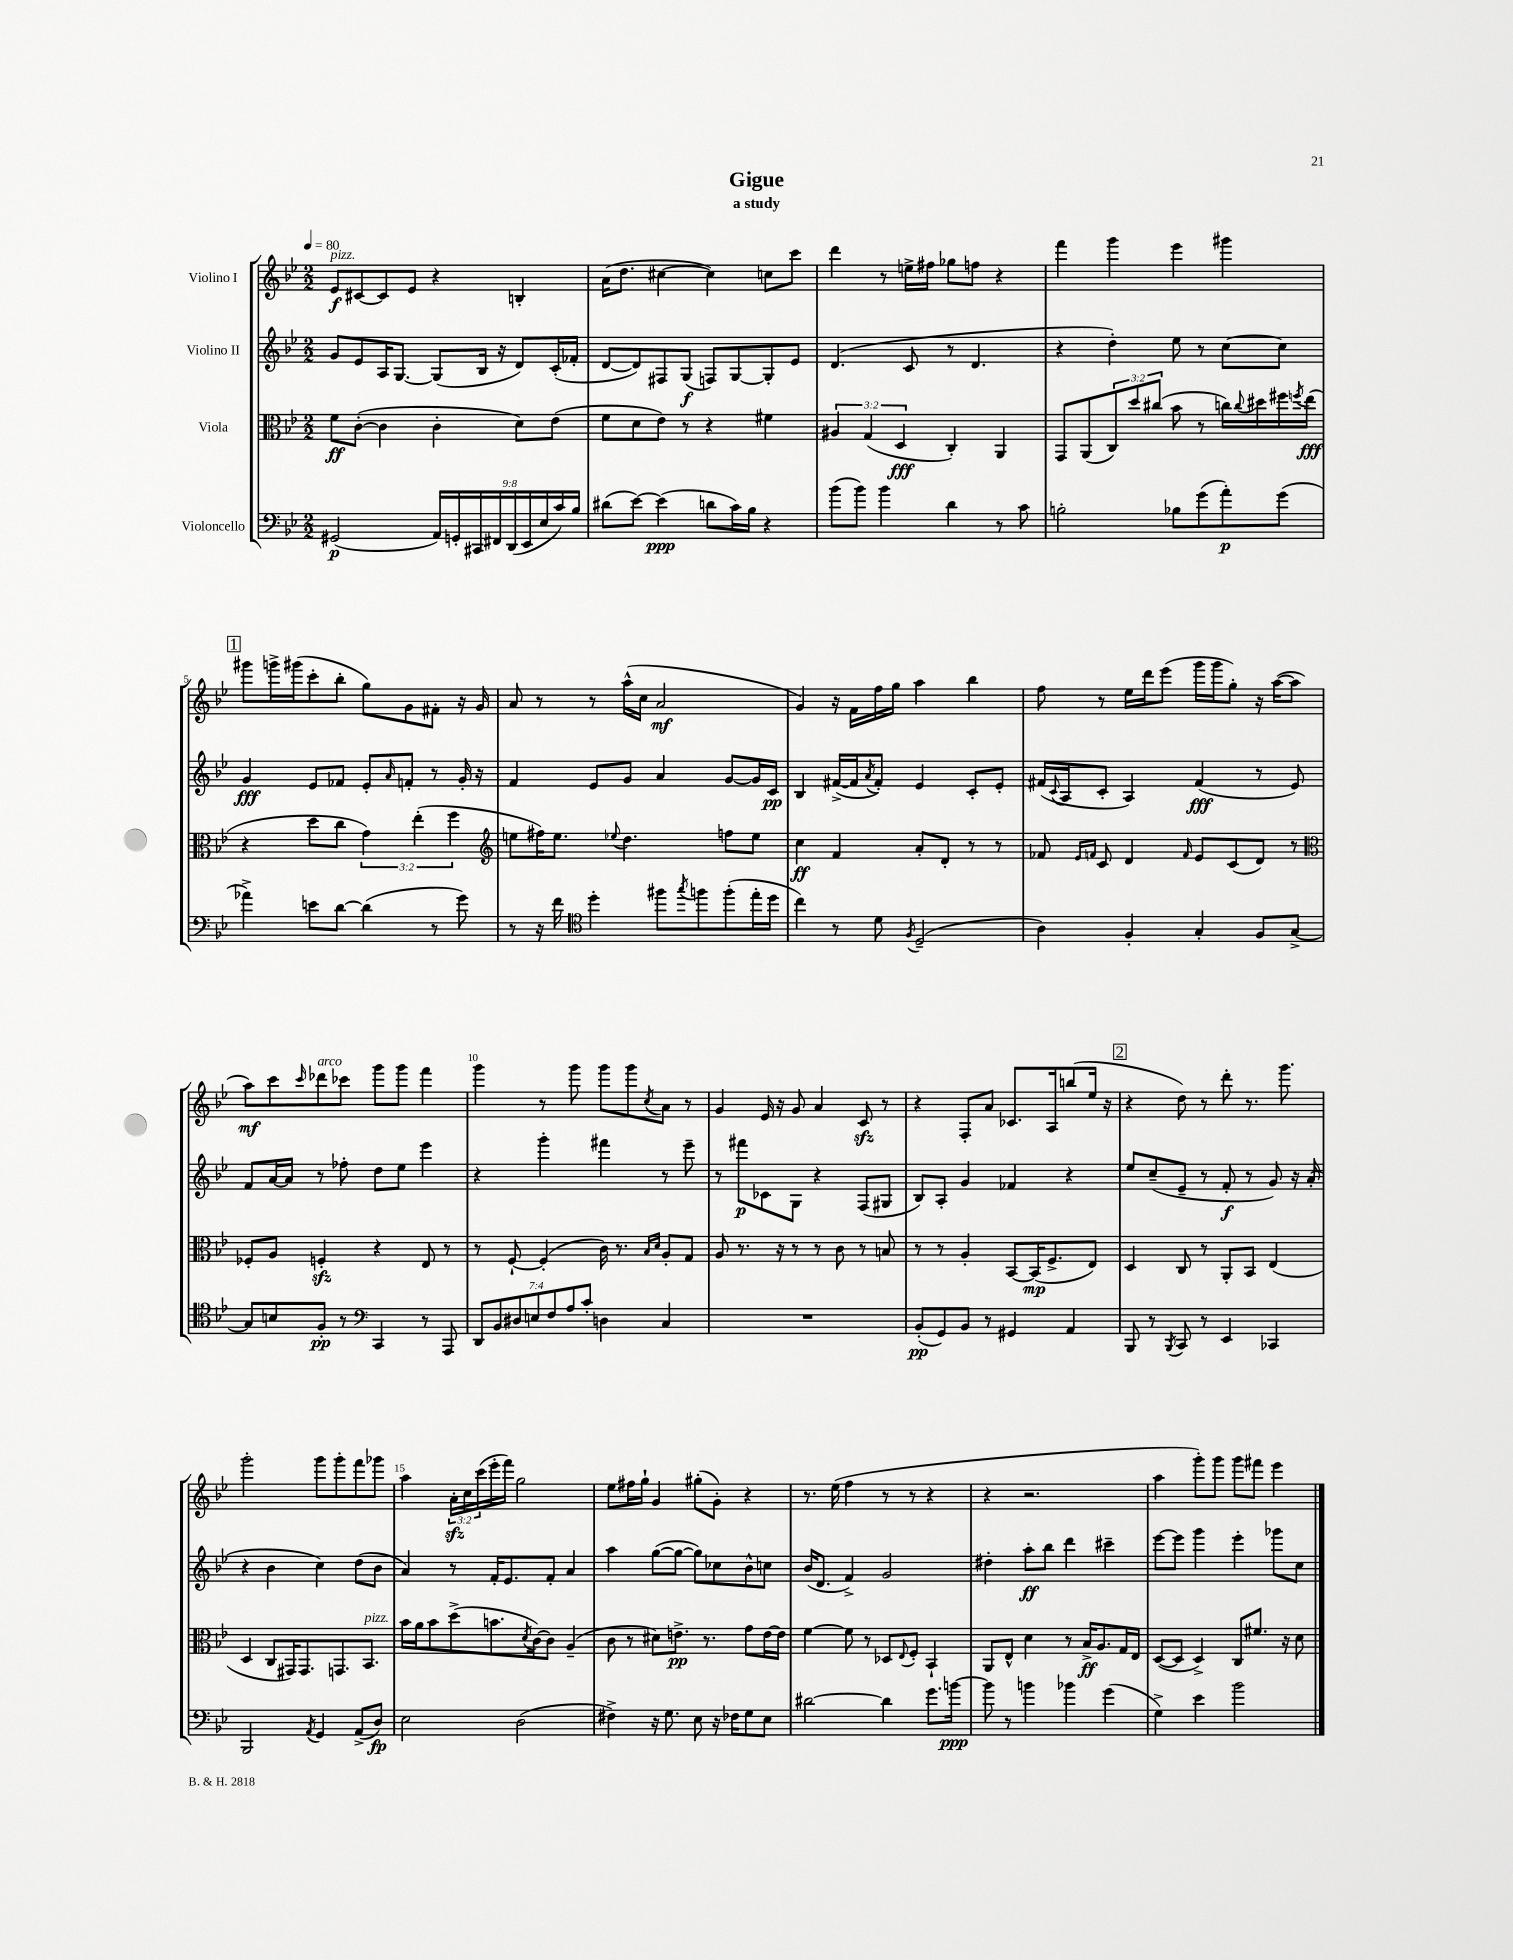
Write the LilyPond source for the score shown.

\header { title = "Gigue" subtitle = "a study" }
<<
\new StaffGroup <<
\new Staff = "s0" \with { instrumentName = "Violino I" } {
    \clef treble \key bes \major \numericTimeSignature \time 2/2 \override Staff.TupletNumber.text = #tuplet-number::calc-fraction-text \tempo 4 = 80
    ees'8\f^\markup { \italic "pizz." } cis'8~ cis'8 ees'8 r4 b4-. |
    a'16( d''8. cis''4~ cis''4) c''8 c'''8 |
    d'''4 r8 e''16-> fis''16 ges''8 f''8 r4 |
    f'''4 g'''4 ees'''4 gis'''4 |
    \mark \markup { \box "1" } gis'''8 g'''16-> gis'''16( c'''8-. bes''8-. g''8) g'8 fis'8-. r16 g'16 |
    a'8 r8 r8 a''16-^( c''16 a'2\mf |
    g'4) r16 f'16 f''16 g''16 a''4 bes''4 |
    f''8 r8 ees''16 d'''16 ees'''8( g'''16 g'''16 g''8-.) r16 a''16~( a''8 |
    a''8\mf) c'''8 \grace { c'''16 } des'''8^\markup { \italic "arco" } ces'''8 g'''8 g'''8 f'''4 |
    g'''4 r8 g'''8 g'''8 g'''8 \acciaccatura { c''8 } a'8 r8 |
    g'4 ees'16 r16 g'8 a'4 c'8\sfz r8 |
    r4 f8-. a'8 ces'8. a16 b''8( ees''16 r16 |
    \mark \markup { \box "2" } r4 d''8) r8 d'''8-. r8. g'''8. |
    g'''2-. g'''8 g'''8-. f'''8 ges'''8 |
    a''4 \tuplet 3/2 { a'16-.\sfz c''16 c'''16( } ees'''16-. f'''16) g''2 |
    ees''8 fis''16 g''16-! g'4 gis''8-.( g'8-.) r4 |
    r8. ees''16( f''4 r8 r8 r4 |
    r4 r2. |
    a''4 g'''8-.) g'''8 g'''8 fis'''8 ees'''4 \bar "|." |
}
\new Staff = "s1" \with { instrumentName = "Violino II" } {
    \clef treble \key bes \major \numericTimeSignature \time 2/2
    g'8 ees'8 a16 g8.~ g8( bes16 r16 d'8) c'16-.( fes'16-. |
    d'8~ d'8) fis8 g8\f( f8) g8~ g8-. ees'8 |
    d'4.( c'8 r8 d'4. |
    r4 d''4-.) ees''8 r8 c''8~ c''8 |
    \mark \markup { \box "1" } g'4\fff ees'8 fes'8 ees'8-. \grace { a'16 } f'8-. r8 g'16-. r16 |
    f'4 ees'8 g'8 a'4 g'8~ g'16 c'16\pp |
    bes4 fis'16~->( fis'16 \acciaccatura { a'8 } fis'8-.) ees'4 c'8-. ees'8-. |
    fis'16( \appoggiatura { c'8 } a16 c'8-. a4) fis'4\fff( r8 ees'8) |
    f'8 a'16~ a'16 r8 fes''8-. d''8 ees''8 ees'''4 |
    r4 g'''4-. fis'''4 r8 ees'''8-- |
    r8 fis'''8\p ces'8 g8 r4 f8( gis8 |
    bes8) a8-. g'4 fes'4 r4 |
    \mark \markup { \box "2" } ees''8 c''8--( ees'8-- r8 f'8-.\f r8 g'8) r16 a'16-.( |
    r4 bes'4 c''4) d''8( bes'8 |
    a'4) r8 f'16-. ees'8. f'8-. a'4 |
    a''4 g''8~( g''8~ g''8) ces''8 bes'8-^ c''8 |
    bes'16( d'8. f'4->) g'2 |
    dis''4-. a''8-.\ff bes''8 d'''4 cis'''4-- |
    ees'''8~ ees'''8 g'''4 ees'''4-. ges'''8 c''8 \bar "|." |
}
\new Staff = "s2" \with { instrumentName = "Viola" } {
    \clef alto \key bes \major \numericTimeSignature \time 2/2 \override Staff.TupletNumber.text = #tuplet-number::calc-fraction-text
    f'8\ff c'8~-.( c'4 c'4-. d'8) ees'8( |
    f'8 d'8 ees'8) r8 r4 fis'4 |
    \tuplet 3/2 { ais4 g4( d4\fff } c4-.) a,4 |
    g,8 a,8( \tuplet 3/2 { c8) d''8 cis''8( } bes'8 r8 c''16) \appoggiatura { c''8 } dis''16 fis''16 \acciaccatura { f''8 } ees''16\fff( |
    \mark \markup { \box "1" } r4 d''8 c''8 \tuplet 3/2 { g'4) ees''4-.( f''4 } |
    \clef treble e''8 fis''16) e''8. \appoggiatura { ees''8 } d''4. f''8 ees''8 |
    c''4\ff f'4 a'8-. d'8-. r8 r8 |
    fes'8 \grace { ees'16 f'16 } c'8 d'4 \grace { f'16 } ees'8 c'8( d'8) r8 |
    \clef alto fes8-. a8 f4-.\sfz r4 ees8 r8 |
    r8 f8~-! f4-.( c'16) r8. \grace { bes16 d'16 } a8-. g8 |
    a8 r8. r16 r8 r8 c'8 r8 b8 |
    r8 r8 a4-. bes,8~ bes,16\mp( f8.-> ees8) |
    \mark \markup { \box "2" } d4 c8 r8 a,8-. bes,8 ees4( |
    d4 c8 gis,16) gis,8. g,8. bes,8.^\markup { \italic "pizz." } |
    bes'16 a'16 bes'8 d''8->( b'8. \acciaccatura { d'8 } c'16~) c'8 a4--( |
    c'8 r8 dis'8) e'8.->\pp r8. g'8 e'16~ e'16 |
    f'4~ f'8 r8 des8 \appoggiatura { ees8 } f8-. bes,4-! |
    a,8 ees8-^ d'4 r8 bes16->\ff a8. g16 ees16 |
    d8~( d8 d4->) c8 fis'8. r16 d'8 \bar "|." |
}
\new Staff = "s3" \with { instrumentName = "Violoncello" } {
    \clef bass \key bes \major \numericTimeSignature \time 2/2 \override Staff.TupletNumber.text = #tuplet-number::calc-fraction-text
    gis,2\p( \tuplet 9/8 { a,16) g,16-. cis,16 fis,16 d,16( ees,16 ees16 c'16) bes16 } |
    dis'8( ees'8~) ees'4\ppp( d'8 c'16) bes16 r4 |
    bes'8( bes'8) bes'4 d'4 r8 c'8 |
    b2-. bes8 g'8( a'8-.\p) g'8( |
    \mark \markup { \box "1" } aes'4->) e'8 d'8~ d'4( r8 g'8) |
    r8 r16 f'16 \clef tenor d''4-. fis''8 \acciaccatura { g''8 } f''8 f''8-.( ees''16-. d''16 |
    c''4) r8 d'8 \acciaccatura { f8 } d2--( |
    a4) f4-. g4-. f8 g8~-> |
    g8 b8 f8-.\pp r8 \clef bass c,4 r8 a,,8 |
    \tuplet 7/4 { d,8 bes,8 dis8 e8 f8 a8 c'8-. } d4 c4 |
    R1 |
    bes,8-.\pp( g,8) bes,8 r8 gis,4 a,4 |
    \mark \markup { \box "2" } bes,,8 r8 \acciaccatura { bes,,8 } c,8 r8 ees,4 ces,4 |
    bes,,2 \acciaccatura { a,8 } g,4 a,8->( d8\fp) |
    ees2 d2( |
    fis4->) r16 g8. ees8 r16 fes16 g8 ees8 |
    dis'2~ dis'4 g'8. b'16~\ppp |
    b'8 r8 b'4 bes'4 g'4( |
    g4->) ees'4 bes'2 \bar "|." |
}
>>
>>
\layout { \context { \Score \override BarNumber.break-visibility = ##(#f #t #t) barNumberVisibility = #(every-nth-bar-number-visible 5) } }
